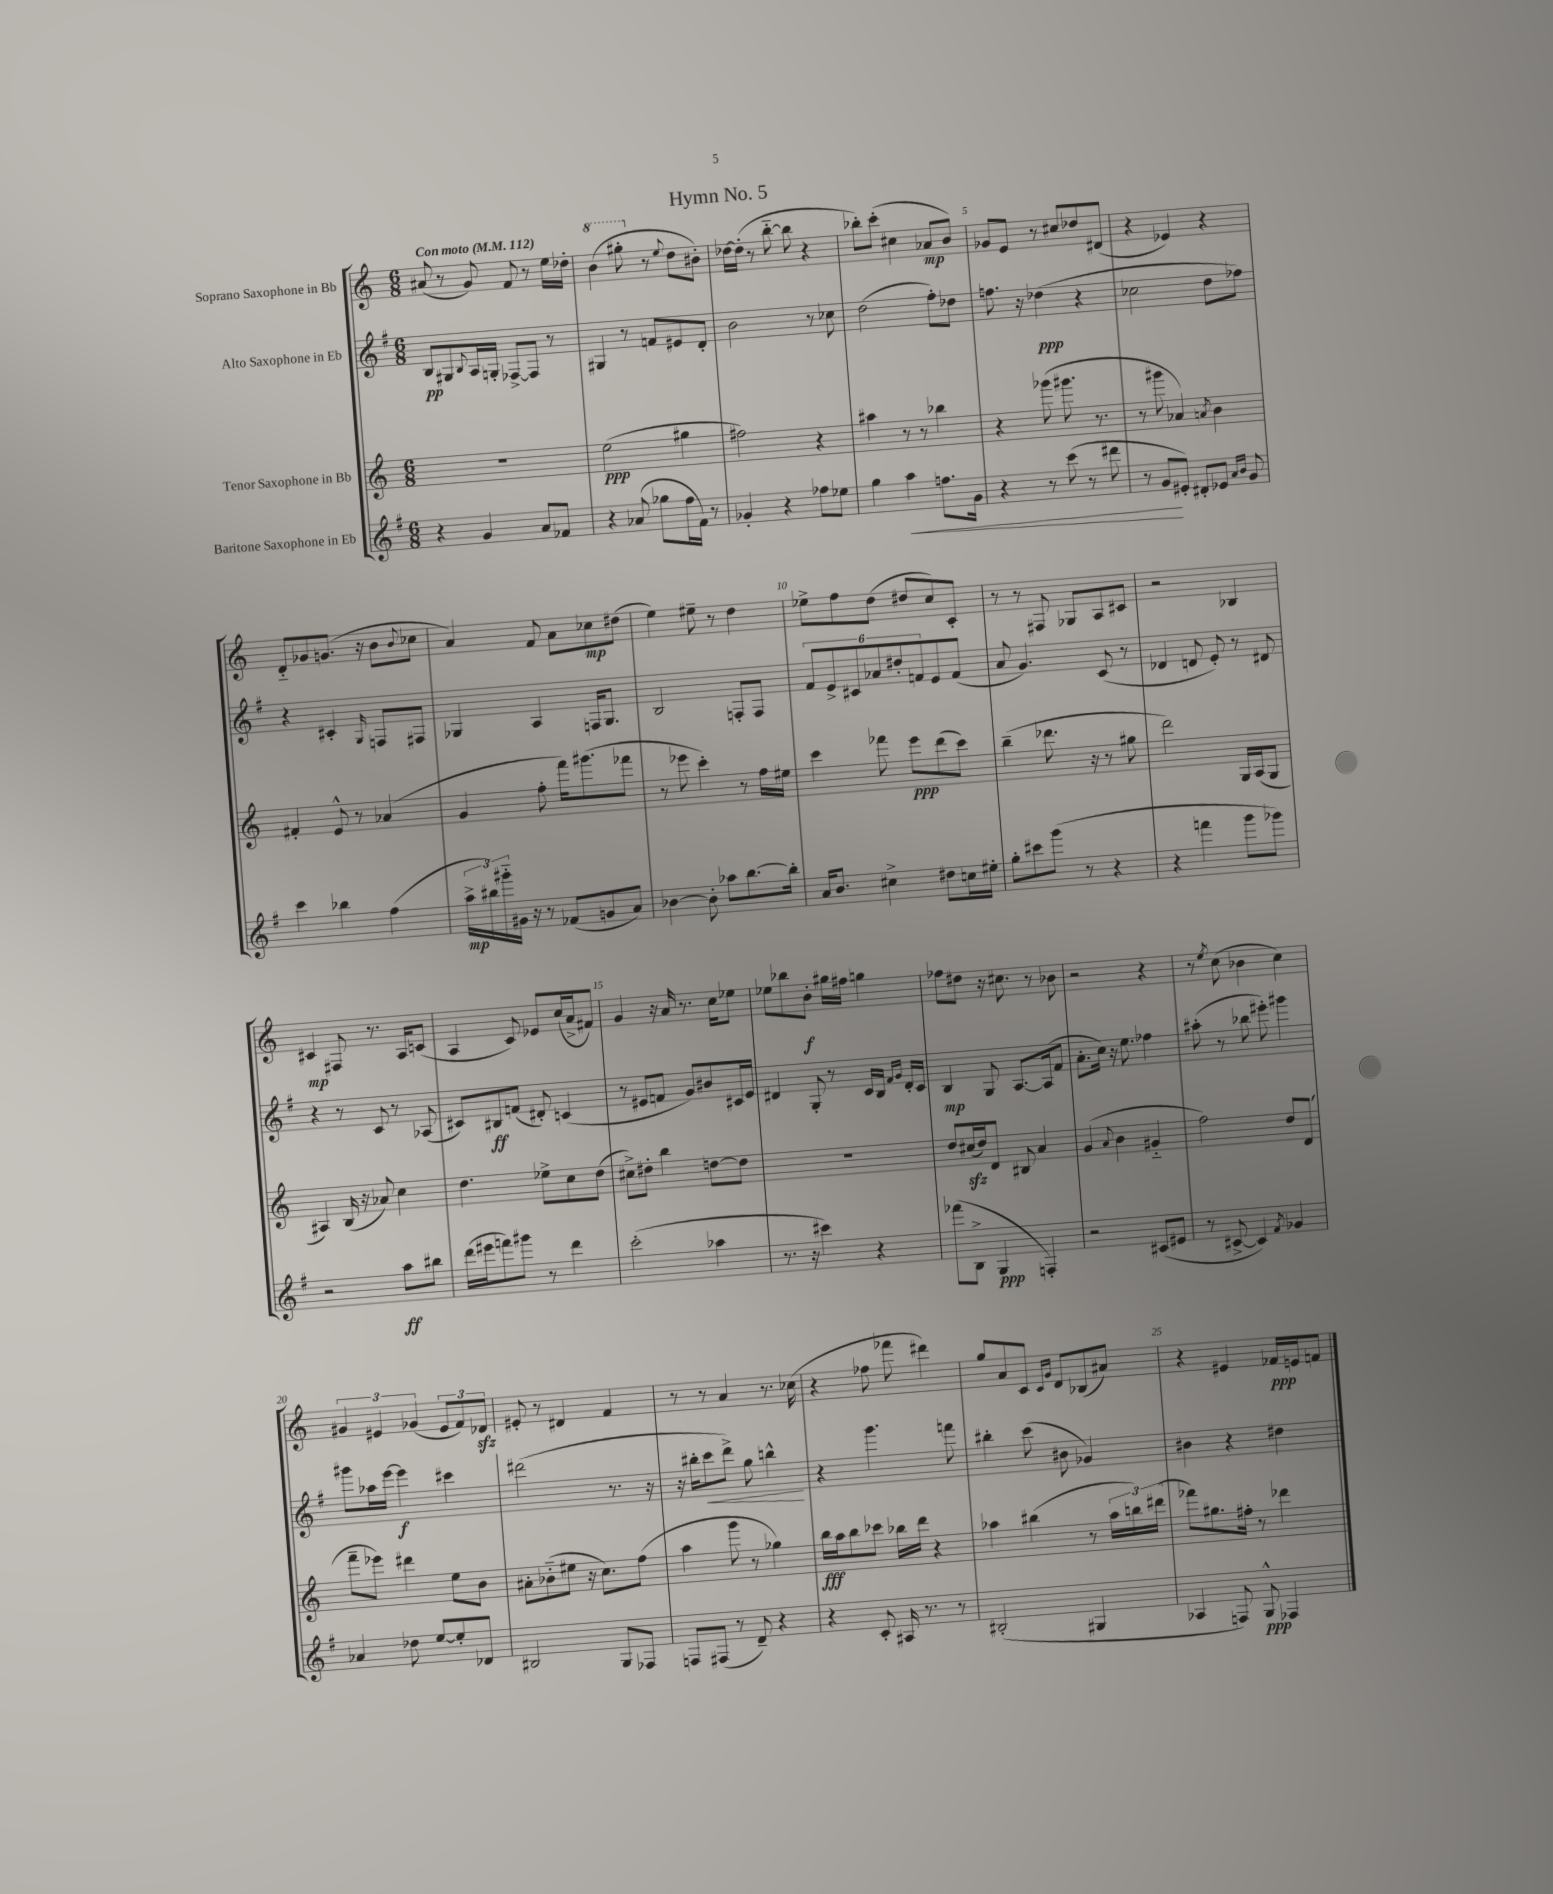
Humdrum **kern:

**kern	**dynam	**kern	**dynam	**kern	**dynam	**kern	**dynam
*part4	*part4	*part3	*part3	*part2	*part2	*part1	*part1
*staff4	*staff4	*staff3	*staff3	*staff2	*staff2	*staff1	*staff1
*I"Baritone Saxophone in Eb	*	*I"Tenor Saxophone in Bb	*	*I"Alto Saxophone in Eb	*	*I"Soprano Saxophone in Bb	*
*clefG2	*	*clefG2	*	*clefG2	*	*clefG2	*
*k[f#]	*	*k[]	*	*k[f#]	*	*k[]	*
*M6/8	*	*M6/8	*	*M6/8	*	*M6/8	*
*MM112	*	*MM112	*	*MM112	*	*MM112	*
=1	=1	=1	=1	=1	=1	=1	=1
!	!	!	!	!	!	!LO:TX:a:B:t=Con moto	!
4r	.	2.r	.	8B/L	pp	(8a#X/	.
.	.	.	.	8G#X/	.	8r	.
.	.	.	.	8qqB/	.	.	.
4g/	.	.	.	16A/L	.	8g/)	.
.	.	.	.	16Gn'/JJ	.	.	.
.	.	.	.	[8F-X^/L	.	8f/	.
8a/L	.	.	.	8F-/J]	.	8r	.
8f-X/J	.	.	.	8r	.	16ee\LL	.
.	.	.	.	.	.	16dd-X'\JJ	.
=2	=2	=2	=2	=2	=2	=2	=2
*	*	*	*	*	*	*8va	*
4r	.	(2ee\	ppp	4G#X/	.	(4bb\	.
(8a-X/	.	.	.	8r	.	8ggg#X'\	.
*	*	*	*	*	*	*X8va	*
8gg-X\L	.	.	.	8fn/L	.	8r	.
.	.	.	.	.	.	8qqee/	.
16ff#\L	.	4gg#X\	.	8e#X/	.	8dd\L	.
16f#\JJ)	.	.	.	.	.	.	.
8r	.	.	.	8d'/J	.	8b#X'\J)	.
=3	=3	=3	=3	=3	=3	=3	=3
4g-X'/	.	2ff#X\)	.	2b\	.	[16dd-X\LL	.
.	.	.	.	.	.	(16dd-'\JJ]	.
.	.	.	.	.	.	8r	.
4r	.	.	.	.	.	[8bb\	.
.	.	.	.	.	.	8bb\]	.
8ff-X\L	.	4r	.	8r	.	4r	.
8ee-X\J	.	.	.	8cc-X\	.	.	.
=4	=4	=4	=4	=4	=4	=4	=4
4gg\	.	4aa#X\	.	(2dd\	.	8bb-X'\L)	.
.	.	.	.	.	.	(8ccc'\J	.
!	!LO:HP:b	!	!	!	!	!	!
4aa\	<	8r	.	.	.	4cc#X\	.
.	.	8r	.	.	.	.	.
8.ffn\L	.	4bb-X\	.	8ff#'\L)	.	8a-X/L	mp
.	.	.	.	8dd-X\J	.	8b/J)	.
16g\Jk	.	.	.	.	.	.	.
=5	=5	=5	=5	=5	=5	=5	=5
4r	.	4r	.	8.ffn\	.	8g-X/L	.
.	.	.	.	.	.	8e/J	.
.	.	.	.	16r	.	.	.
8r	.	(8ggg-X\	.	(4dd-X\	ppp	8r	.
(8ccc\	.	8.ggg#X\	.	.	.	8cc#X/L	.
8r	.	.	.	4r	.	8dd-X/	.
.	.	8.r	.	.	.	.	.
8ddd#X\	.	.	.	.	.	(8d#X/J	.
=6	=6	=6	=6	=6	=6	=6	=6
8r	.	8r	.	2cc-X\	.	4r	.
8g/L	.	8ggg#X\	.	.	.	.	.
8e#X'/J)	[	4a-X/)	.	.	.	4e-X/)	.
8d#X'/L	.	.	.	.	.	.	.
.	.	8qan/	.	.	.	.	.
8e-X/J	.	4b\	.	8dd\L	.	4r	.
16qqa/LL	.	.	.	.	.	.	.
16qqb/JJ	.	.	.	.	.	.	.
8g/	.	.	.	8ff-X\J)	.	.	.
!!LO:LB:g=z
=7	=7	=7	=7	=7	=7	=7	=7
4ccc\	.	4f#X'/	.	4r	.	8d/L	.
.	.	.	.	.	.	8g-X/	.
4bb-X\	.	8e^^/	.	4c#X'/	.	(8.gn/J	.
.	.	8r	.	.	.	.	.
.	.	.	.	.	.	16r	.
.	.	.	.	16qqG/	.	.	.
(4ff#\	.	(4a-X/	.	8Fn/L	.	8b\L	.
.	.	.	.	.	.	8qqb/	.
.	.	.	.	8F#X/J	.	8cc-X\J	.
=8	=8	=8	=8	=8	=8	=8	=8
24aa^\LL	mp	4g/	.	4G-X/	.	4a/)	.
24bb#X\)	.	.	.	.	.	.	.
24ggg#X\	.	.	.	.	.	.	.
16g#X\JJ	.	.	.	.	.	.	.
16r	.	.	.	.	.	.	.
8r	.	8ff'\	.	4A/	.	8f/	.
(8f-X/L	.	16fff\KL)	.	.	.	8a\L	.
.	.	(8.ggg#X\	.	.	.	.	.
8gn/	.	.	.	16Fn/KL	.	8cc-X\	mp
.	.	.	.	8.G-/J	.	.	.
8a/J)	.	8fff-X\J	.	.	.	(8dd#X\J	.
=9	=9	=9	=9	=9	=9	=9	=9
[4b-X\	.	8r	.	2B/	.	4ee\)	.
.	.	8eee-X\	.	.	.	.	.
8b-'\]	.	4ccc'\)	.	.	.	8ee#X~\	.
8aa-X\L	.	.	.	.	.	8r	.
[8.bb\	.	8r	.	8Fn'/L	.	4dd\	.
.	.	16ff\LL	.	8F/J	.	.	.
16bb'\Jk]	.	16ee#X\JJ	.	.	.	.	.
=10	=10	=10	=10	=10	=10	=10	=10
16a/KL	.	4ccc\	.	12f#/L	.	8ee-X^\L	.
8.b/J	.	.	.	.	.	.	.
.	.	.	.	12e^/	.	.	.
.	.	.	.	.	.	8ff\	.
.	.	.	.	12c#X/	.	.	.
4cc#X^\	.	8fff-X\	.	12a-X/	.	(8dd\J	.
.	.	.	.	12dd#X'/	.	.	.
.	.	8eee\L	ppp	.	.	8dd#X/L	.
.	.	.	.	12fn/	.	.	.
8dd#X\L	.	(8ddd\	.	8e/	.	8cc/)	.
16ccn\L	.	8ccc\J)	.	(8f/J	.	8c'/J	.
16ee#X'\JJ	.	.	.	.	.	.	.
=11	=11	=11	=11	=11	=11	=11	=11
8gg'\L	.	(4bb~\	.	8a/	.	8r	.
8ccc#X\	.	.	.	4.g/)	.	8r	.
(8ggg\J	.	8.ddd-X\	.	.	.	8F#X/	.
8r	.	.	.	.	.	8G-X/L	.
.	.	16r	.	.	.	.	.
4r	.	8r	.	(8c/	.	8A/	.
.	.	8gg#X\	.	8r	.	8c#X/J	.
=12	=12	=12	=12	=12	=12	=12	=12
4r	.	2ddd\)	.	4d-X/	.	2r	.
4fffn\	.	.	.	8dn/	.	.	.
.	.	.	.	8e'/)	.	.	.
8ggg\L	.	16G/LL	.	8r	.	4B-X/	.
.	.	(16A/J	.	.	.	.	.
8ggg-X\J)	.	8G/J	.	8d#X/	.	.	.
!!LO:LB:g=z
=13	=13	=13	=13	=13	=13	=13	=13
2r	.	4A#X/)	.	4r	.	4c#X/	mp
.	.	(16B/	.	8r	.	8F#X/	.
.	.	16r	.	.	.	.	.
.	.	8a-X/)	.	8c/	.	8.r	.
8aa\L	ff	4cc\	.	8r	.	.	.
.	.	.	.	.	.	16A/KL	.
8bb#X\J	.	.	.	(8A-X/	.	(8cn/J	.
=14	=14	=14	=14	=14	=14	=14	=14
(16ddd\LL	.	4.dd\	.	8c#X/L)	.	4A/	.
16eee#X\J	.	.	.	.	.	.	.
8fffn\)	.	.	.	8B#X/	ff	.	.
8ggg#X\J	.	.	.	(8fn/J	.	8c/)	.
8r	.	8ee-X^\L	.	8d#X'/)	.	8e-X/L	.
4ddd\	.	8cc\	.	(4cn/	.	(16cc/L	.
.	.	.	.	.	.	16a^/J	.
.	.	(8dd\J	.	.	.	8f#X/J)	.
=15	=15	=15	=15	=15	=15	=15	=15
(2ccc'\	.	8cc#X^\L)	.	8r	.	4g/	.
.	.	8dd#X'\J	.	8e#X/L	.	.	.
.	.	4bb\	.	8fn/J	.	16r	.
.	.	.	.	.	.	16a/	.
.	.	.	.	8g/L)	.	8.r	.
4aa-X\	.	[8ddn\L	.	8b#X/	.	.	.
.	.	.	.	.	.	16cc\KL	.
.	.	8dd\J]	.	16c#X/L	.	8ee-X\J	.
.	.	.	.	16e#/JJ	.	.	.
=16	=16	=16	=16	=16	=16	=16	=16
8.r	.	2.r	.	4d#X/	.	8ee-X\L	.
.	.	.	.	.	.	8bb-X\	.
16r	.	.	.	.	.	.	.
4ccc#X\)	.	.	.	8G'/	.	8b'\J	f
.	.	.	.	8r	.	16gg#X\LL	.
.	.	.	.	.	.	16ff#X\JJ	.
4r	.	.	.	16c/LL	.	4ggn\	.
.	.	.	.	16B/JJ	.	.	.
.	.	.	.	16qqf#/LL	.	.	.
.	.	.	.	16qqg/JJ	.	.	.
.	.	.	.	16d#'/LL	.	.	.
.	.	.	.	16c/JJ	.	.	.
=17	=17	=17	=17	=17	=17	=17	=17
(8fff-X\L	.	8dd/L	.	4B/	mp	8ff-X\L	.
8B^\J	.	(16cc#Xzz/L	.	.	.	8dd#X\J	.
.	.	16dd/J)	.	.	.	.	.
4G/	ppp	8d/J	.	8G/	.	16r	.
.	.	.	.	.	.	8.cc#X\	.
.	.	8B#X/	.	[8.A/L	.	.	.
4Fn'/)	.	4a/	.	.	.	8r	.
.	.	.	.	(16A/k]	.	.	.
.	.	.	.	8f#/J	.	8b-X\	.
=18	=18	=18	=18	=18	=18	=18	=18
2r	.	(4g/	.	8.a'\L	.	2r	.
.	.	.	.	16cc\Jk)	.	.	.
.	.	8qqa/	.	.	.	.	.
.	.	4b\	.	16r	.	.	.
.	.	.	.	8.ee\	.	.	.
(8c#X/L	.	4g#X/	.	4ff-X\	.	4r	.
8e#X/J	.	.	.	.	.	.	.
=19	=19	=19	=19	=19	=19	=19	=19
8r	.	2ff\)	.	(8aa#X'\	.	8r	.
.	.	.	.	.	.	8qee/	.
[8c#X^/	.	.	.	8r	.	(8cc\	.
4c#/])	.	.	.	8bb-X\	.	4b-X\	.
.	.	.	.	8eee#X'\)	.	.	.
8qf#/	.	.	.	.	.	.	.
4g-X/	.	8dd/L	.	4ggg#X\	.	4cc\)	.
.	.	(8d/J	.	.	.	.	.
!!LO:LB:g=z
=20	=20	=20	=20	=20	=20	=20	=20
4a-X/	.	8fff~\L	.	8ggg#X\L	.	6g#X/	.
.	.	8eee-X\J)	.	16aa-X\L	.	.	.
.	.	.	.	.	.	6e#X/	.
.	.	.	.	[16eee\JJ	.	.	.
8dd-X\	.	4ddd#X\	.	4eee\]	f	.	.
.	.	.	.	.	.	(6g-X/	.
[8ee/L	.	.	.	.	.	.	.
8ee'/]	.	8ee\L	.	4ccc#X\	.	12e#/L	.
.	.	.	.	.	.	12f/)	.
8d-X/J	.	8b\J	.	.	.	.	.
.	.	.	.	.	.	12d-Xzz/J	.
=21	=21	=21	=21	=21	=21	=21	=21
2B#X/	.	8a#X'\L	.	(2ddd#X\	.	8e#X'/	.
.	.	(8b-X\	.	.	.	8r	.
.	.	8ee#X\J	.	.	.	4d#X/	.
.	.	16r	.	.	.	.	.
.	.	8.cc\L)	.	.	.	.	.
8G/L	.	.	.	8.r	.	4f/	.
8F-X/J	.	(8ff\J	.	.	.	.	.
.	.	.	.	16r	.	.	.
=22	=22	=22	=22	=22	=22	=22	=22
8Fn/L	.	4aa\	.	16r	.	8r	.
.	.	.	.	16bb#X'\KL	.	.	.
!	!	!	!	!	!LO:HP:b	!	!
(8F#X/J	.	.	.	8ccc\	<	8r	.
8r	.	8ggg\	.	8ddd^\J)	.	4a/	.
8d~/)	.	8r	.	8gg\	.	.	.
4r	.	4gg-X\)	.	4bbn^^\	.	8.r	.
.	.	.	.	.	.	(16cc-X\	.
.	.	.	.	.	[	.	.
=23	=23	=23	=23	=23	=23	=23	=23
4r	.	16bb\LL	fff	4r	.	4r	.
.	.	16aa\J	.	.	.	.	.
.	.	8bb\	.	.	.	.	.
8c'/	.	8ccc-X\J	.	4.ggg\	.	8ff-X\	.
16A#X/	.	16bb-X\LL	.	.	.	8fff-X\	.
8.r	.	16ddd\JJ	.	.	.	.	.
.	.	4r	.	.	.	4ddd#X\)	.
8r	.	.	.	8fffn\	.	.	.
=24	=24	=24	=24	=24	=24	=24	=24
(2B#X'/	.	4aa-X\	.	4bb#X'\	.	8gg/L	.
.	.	.	.	.	.	8a/	.
.	.	(4bb#X\	.	(8ccc\	.	8c/J	.
.	.	.	.	.	.	16qqc/LL	.
.	.	.	.	.	.	16qqg/JJ	.
.	.	.	.	8b#X\	.	8d/L	.
4G#X/	.	8r	.	4g-X/)	.	(8B-X/	.
.	.	24aa-\LL	.	.	.	8a#X/J)	.
.	.	24bbn\)	.	.	.	.	.
.	.	(24ddd#X\JJ	.	.	.	.	.
=25	=25	=25	=25	=25	=25	=25	=25
4A-X/	.	8fff-X\L)	.	4b#X\	.	4r	.
.	.	8.gg#X\	.	.	.	.	.
8Fn/)	.	.	.	4r	.	4e#X/	.
.	.	16ff#X'\Jk	.	.	.	.	.
8G^^/	ppp	8r	.	.	.	.	.
4F-X/	.	4ddd-X\	.	4dd#X\	.	16f-X/LL	ppp
.	.	.	.	.	.	16en/J	.
.	.	.	.	.	.	8fn/J	.
==	==	==	==	==	==	==	==
*-	*-	*-	*-	*-	*-	*-	*-
